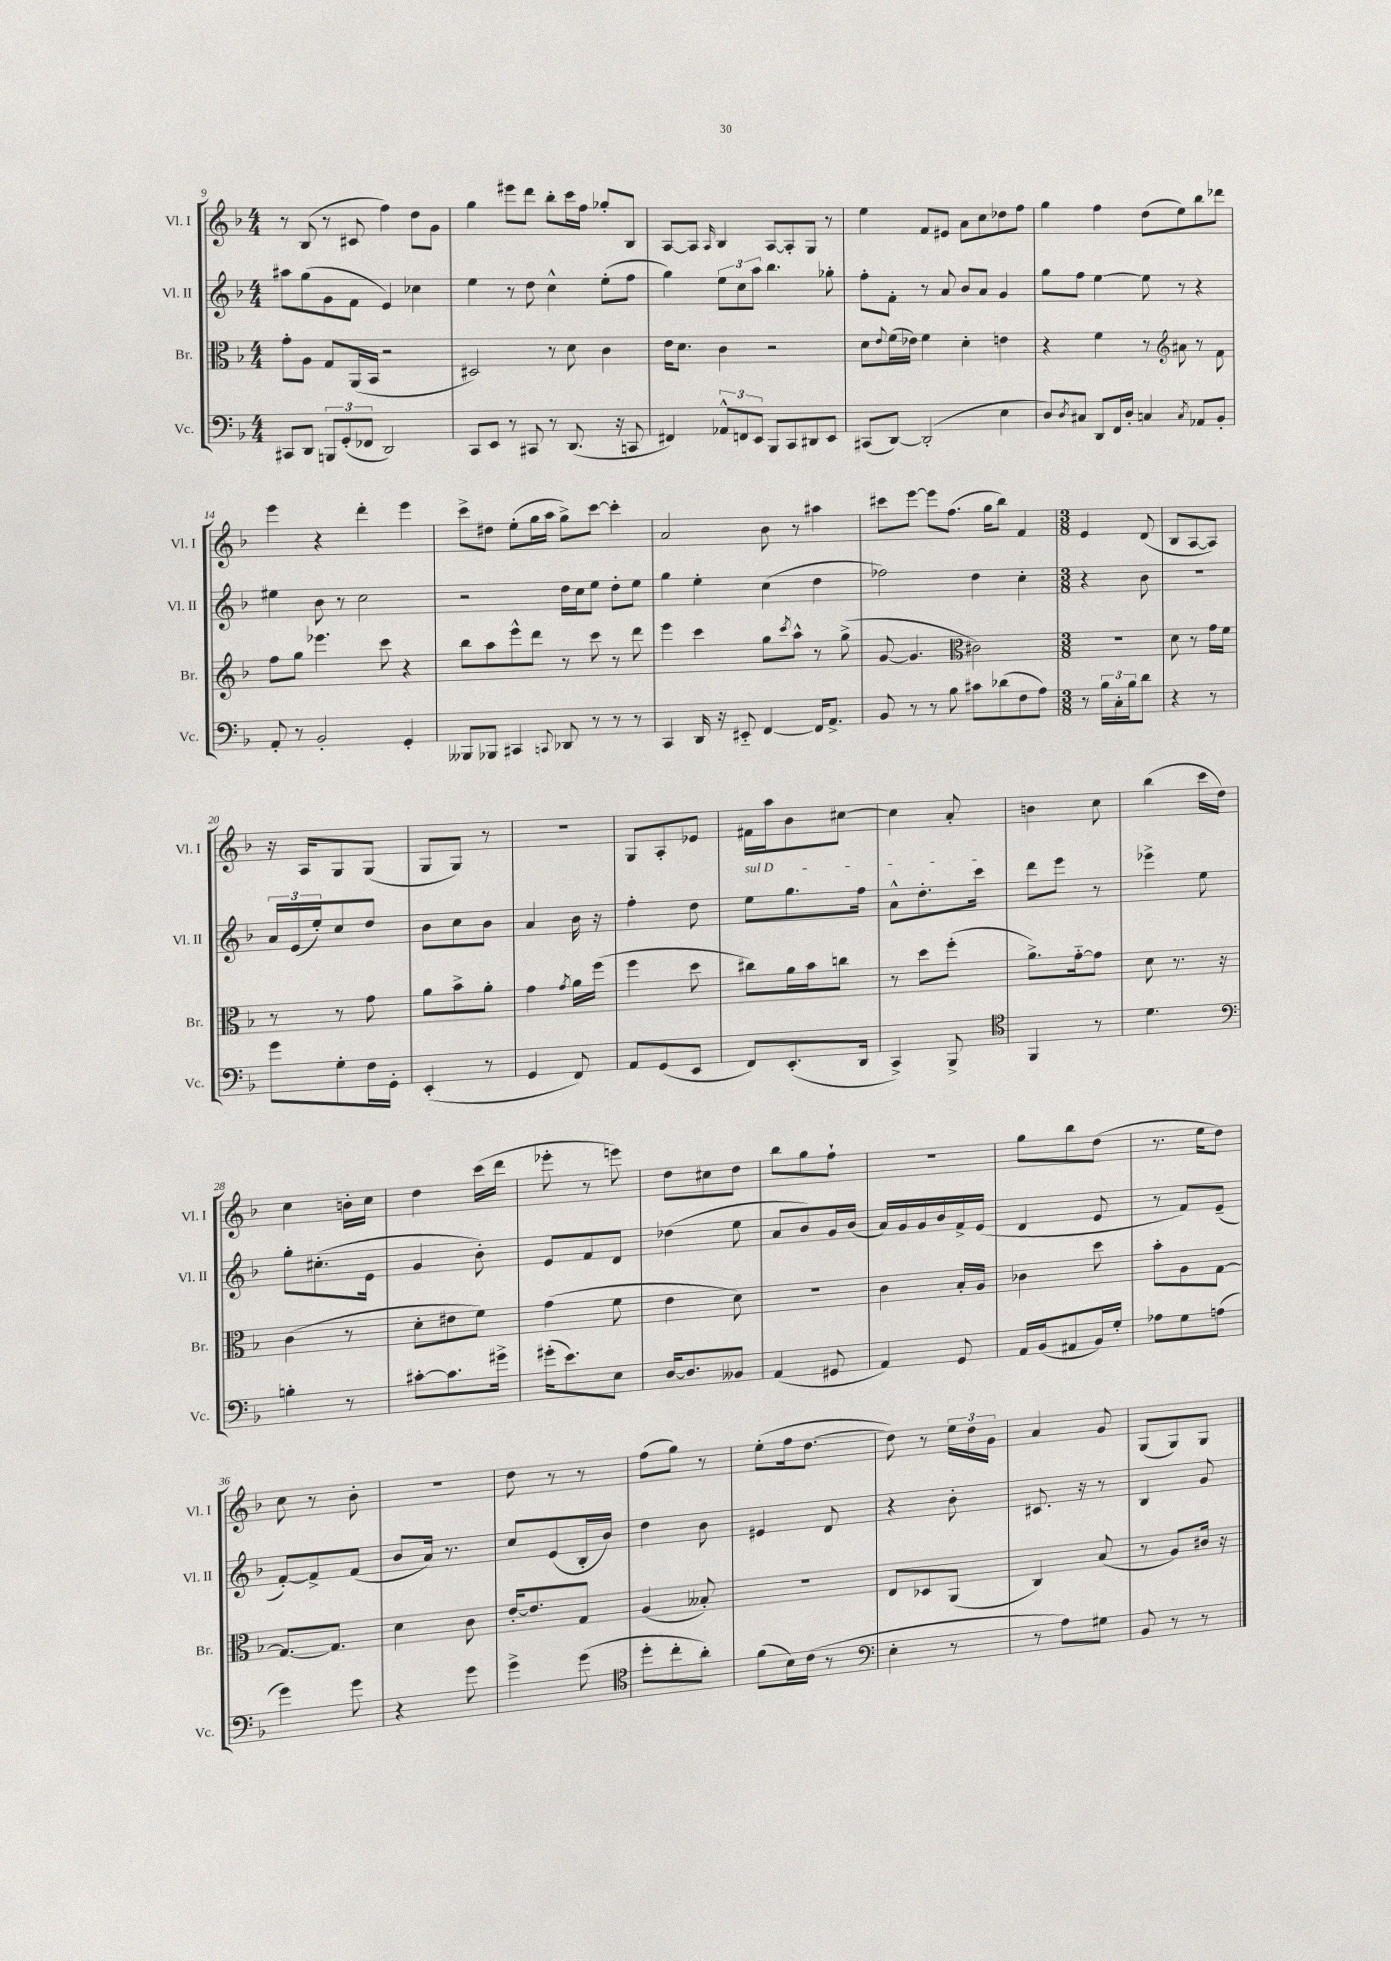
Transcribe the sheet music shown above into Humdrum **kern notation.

**kern	**kern	**kern	**kern
*staff4	*staff3	*staff2	*staff1
*clefF4	*clefC3	*clefG2	*clefG2
*k[b-]	*k[b-]	*k[b-]	*k[b-]
*M4/4	*M4/4	*M4/4	*M4/4
8CC#/L	8g'\L	8aa#\L	8r
8DD/J	8A\J	(8gg\	(8B-/
12BBB/L	8G/L	8g\	8r
(12GG'/	.	.	.
.	(16AA/L	8f\J	8c#/
12FF-/J	.	.	.
.	16BB-/JJ	.	.
2DD/)	2r	4e/)	4ff\)
.	.	4cc-\	8dd\L
.	.	.	8g\J
=	=	=	=
8CC/L	2D#/)	4ee\	4gg\
8EE/J	.	.	.
8r	.	8r	8eee#\L
8CC#/	.	8dd\	8ddd\J
8r	8r	4cc^^\	8bb-'\L
(8.DD/	8d\	.	16ccc\L
.	.	.	16ff\JJ
.	4c\	(8ee'\L	8gg-'/L
16r	.	.	.
8CC/	.	8ff\J	8B-/J
=	=	=	=
4FF#/)	16e\LK	4gg\)	[8A/L
.	8.d\J	.	.
.	.	.	8A/]J
.	.	.	16qqA/
12AA-^^/L	4c\	12ee\L	4B-/
12FF/	.	12cc\	.
12EE/J	.	12aa\J	.
8BBB-/L	2r	4.bb-\	[8A/L
8CC/	.	.	8A'/]
8DD#/	.	.	8G/J
8EE/J	.	8gg-'\	8r
=	=	=	=
(8CC#/L	8d\L	8ff'\L	4ee\
.	8qqe/	.	.
[8DD/J)	(16f\L	8f'\J	.
.	16e-\JJ)	.	.
(2DD'/]	4f\	8r	8f/L
.	.	8a/	8e#/J
.	4d'\	8b-/L	8a\L
.	.	8a/J	8cc\
4E\	4e\	4g/	8dd-\
.	.	.	8ff\J
=	=	=	=
8D/L)	4r	8gg\L	4gg\
8qD/	.	.	.
8C#/J	.	8ff\J	.
8DD/L	4f\	[4ee\	4ff\
16FF/L	.	.	.
16D'/JJ	.	.	.
4C/	8r	8ee\]	(8dd\L
.	8a#\	8r	8ee\)
8qC/	.	.	.
8AA-/L	8r	4r	8bb-\
8BB-'/J	8f\	.	8ddd-\J
=	=	=	=
*	*clefG2	*	*
8AA'/	8ff\L	4ee#\	4eee\
8r	8gg\J	.	.
2BB-'/	4.eee-\	8b-\	4r
.	.	8r	.
.	.	2cc\	4ddd'\
.	8ccc\	.	.
4GG'/	4r	.	4eee\
=	=	=	=
8BBB--/L	8bb-\L	2r	8ccc^\L
8BBB-/J	8aa\	.	8dd#\J
4CC#/	8eee^^\	.	(8ee'\L
.	8ddd\J	.	16gg\L
.	.	.	16aa\JJ
8qqCC/	.	.	.
8DD-/	8r	16dd\LL	8gg^\L)
.	.	16cc\J	.
8r	8ccc\	8ee\J	[8ccc\J
8r	8r	8dd'\L	4ccc'\]
8r	8ddd\	8ee\J	.
=	=	=	=
4CC/	4eee\	4gg\	2a/
16DD/	4ccc\	4ee'\	.
16r	.	.	.
8EE#'~/	.	.	.
[4FF/	8gg\L	(4cc\	8b-\
.	8qccc/	.	.
.	8aa^^\J	.	8r
16FF/]LK	8r	4dd\	4aa#\
8.AA^/J	.	.	.
.	(8gg^\	.	.
=	=	=	=
8BB-/	[8g/	2ff-\)	8ccc#\L
8r	4.g/]	.	[8eee\J
8r	.	.	8eee\]L
8B-\	.	.	(8.ff\J
*	*clefC3	*	*
8c#\L	2c#\)	4dd\	.
.	.	.	16gg\LK
(8d-\	.	.	8bb-\J)
8F\	.	4cc'\	4f/
8A\J)	.	.	.
=	=	=	=
*M3/8	*M3/8	*M3/8	*M3/8
8r	4.r	4r	4e/
24B-\LL	.	.	.
24C'\	.	.	.
24B-\J	.	.	.
8d\J	.	8b-\	(8d/
=	=	=	=
4r	8d\	4.r	8B-/L
.	8r	.	[8A/
8r	16g\LL	.	8A/]J)
.	16f\JJ	.	.
=	=	=	=
8g\L	8r	24a/LL	16r
.	.	(24e/	.
.	.	.	16A/LK
.	.	24ee'/J)	.
8G'\	8r	8cc/	8G/
16F\L	8g\	8dd/J	(8G/J
16GG'\JJ	.	.	.
=	=	=	=
(4EE'/	8a\L	8b-\L	8G/L
.	8b-^\	8cc\	8G/J)
8r	8a'\J	8b-\J	8r
=	=	=	=
4GG/	4g\	4a/	4.r
.	8qg/	.	.
8FF/)	16a\LL	16b-\	.
.	(16ff\JJ	16r	.
=	=	=	=
8AA/L	4ff\	4ff'\	8G/L
(8GG/	.	.	8A'/
8EE/J	8dd\	8dd\	8e-/J
=	=	=	=
8FF/L)	8cc#\L)	8ee\L	16f#\LL
.	.	.	16aa\J
(8.EE'/	16a\L	8.gg\	8b-\
.	16b-\J	.	.
.	8cc\J	.	[8cc#\J
16DD/Jk	.	16ff\Jk	.
=	=	=	=
4CC^/)	8r	8a^^\L	4cc#\]
.	8dd\L	8.dd'\	.
8BBB-^/	(8ff'\J	.	8a'/
.	.	16ccc\Jk	.
=	=	=	=
*clefC4	*	*	*
4FF/	8.a^\L)	8ddd\L	4b\
.	.	8eee\J	.
.	[16g'~\k	.	.
8r	8g\]J	8r	8cc\
=	=	=	=
4.d\	8d\	4eee-^\	(4bb-\
.	8.r	.	.
.	.	8ee\	16ccc\LL
.	16r	.	16dd\JJ)
=	=	=	=
*clefF4	*	*	*
4B'\	(4c\	8gg'\L	4cc\
.	.	(8.cc#'\	.
8r	8r	.	16b'\LL
.	.	16e\Jk	16cc\JJ
=	=	=	=
[8c#'\L	8d'\L	4g/	4dd\
8.c#\]	8e#\	.	.
.	8f\J)	8b-'\)	(16ccc\LL
16g#^\Jk	.	.	16ddd\JJ
=	=	=	=
(16g#'\LK	(4g\	8e/L	8eee-'\
8.e\)	.	.	.
.	.	8f/	8r
8E\J	8f\	8d/J	8eee\)
=	=	=	=
[16D/LK	4e\	(4dd-\	8dd\L
8.D/]	.	.	.
.	.	.	8cc#\
8BB--/J	8d\)	8ee\	8dd\J
=	=	=	=
(4AA/	4.r	8a/L	8bb-\L
.	.	8b-/)	8gg\
8GG#/	.	16g/L	8ff`\J
.	.	(16b-/JJ	.
=	=	=	=
4AA/)	4c\	16a/LL)	4.r
.	.	16g/	.
.	.	16g/	.
.	.	16b-/	.
8GG/	16B-'/LL	16f^/	.
.	16A/JJ	(16e/JJ	.
=	=	=	=
16AA/LL	4c-\	4d/	8gg\L
(16BB-/J	.	.	.
8AA#/	.	.	8bb-\
16BB-/L)	8dd\	8e/	(8dd\J
16G'/JJ	.	.	.
=	=	=	=
8A-\L	8b-'\L	8r	8.r
8G\	8A\	8f/L)	.
.	.	.	16ee\LK
(8A\J	[8G\J	(8e~/J	8dd\J)
=	=	=	=
4g\)	8.G/_L	[8f'/L)	8cc\
.	.	8f^/]	8r
.	8.G/]J	.	.
8g\	.	(8f/J	8b-'\
=	=	=	=
4r	4d\	8b-/L	4.r
.	.	16a/Jk)	.
.	.	8.r	.
8g\	8c\	.	.
=	=	=	=
4g^\	[16e'/LK	8cc/L	8dd\
.	8.e/]	.	.
.	.	(8e/	8r
(8g\	8G/J	16B-'/L	8r
.	.	16b-/JJ)	.
=	=	=	=
*clefC4	*	*	*
8dd'\L	(4A/	4dd\	(8ff\L
8cc'\	.	.	8gg\J)
8a'\J)	8B--'/)	8b-\	8r
=	=	=	=
(8f\L	4.r	4e#/	(8ee'\L
16B-\L)	.	.	16ff\k
(16c\JJ	.	.	[8.dd\J
8r	.	8d/	.
=	=	=	=
*clefF4	*	*	*
4E'\	8E/L	4r	8dd\])
.	8D-/	.	8r
8r	(8AA/J	8b-'\	24ee\LL
.	.	.	24dd\
.	.	.	24g\JJ
=	=	=	=
8r	4C/)	8.c#/	4a/
8A\L)	.	.	.
.	.	16r	.
8G#\J	(8B-/	8r	8g/
=	=	=	=
8BB-/	8r	4B-/	(8G/L
8r	8A/L)	.	8G/)
8r	16c#/Jk	8g/	8G/J
.	16r	.	.
==	==	==	==
*-	*-	*-	*-
